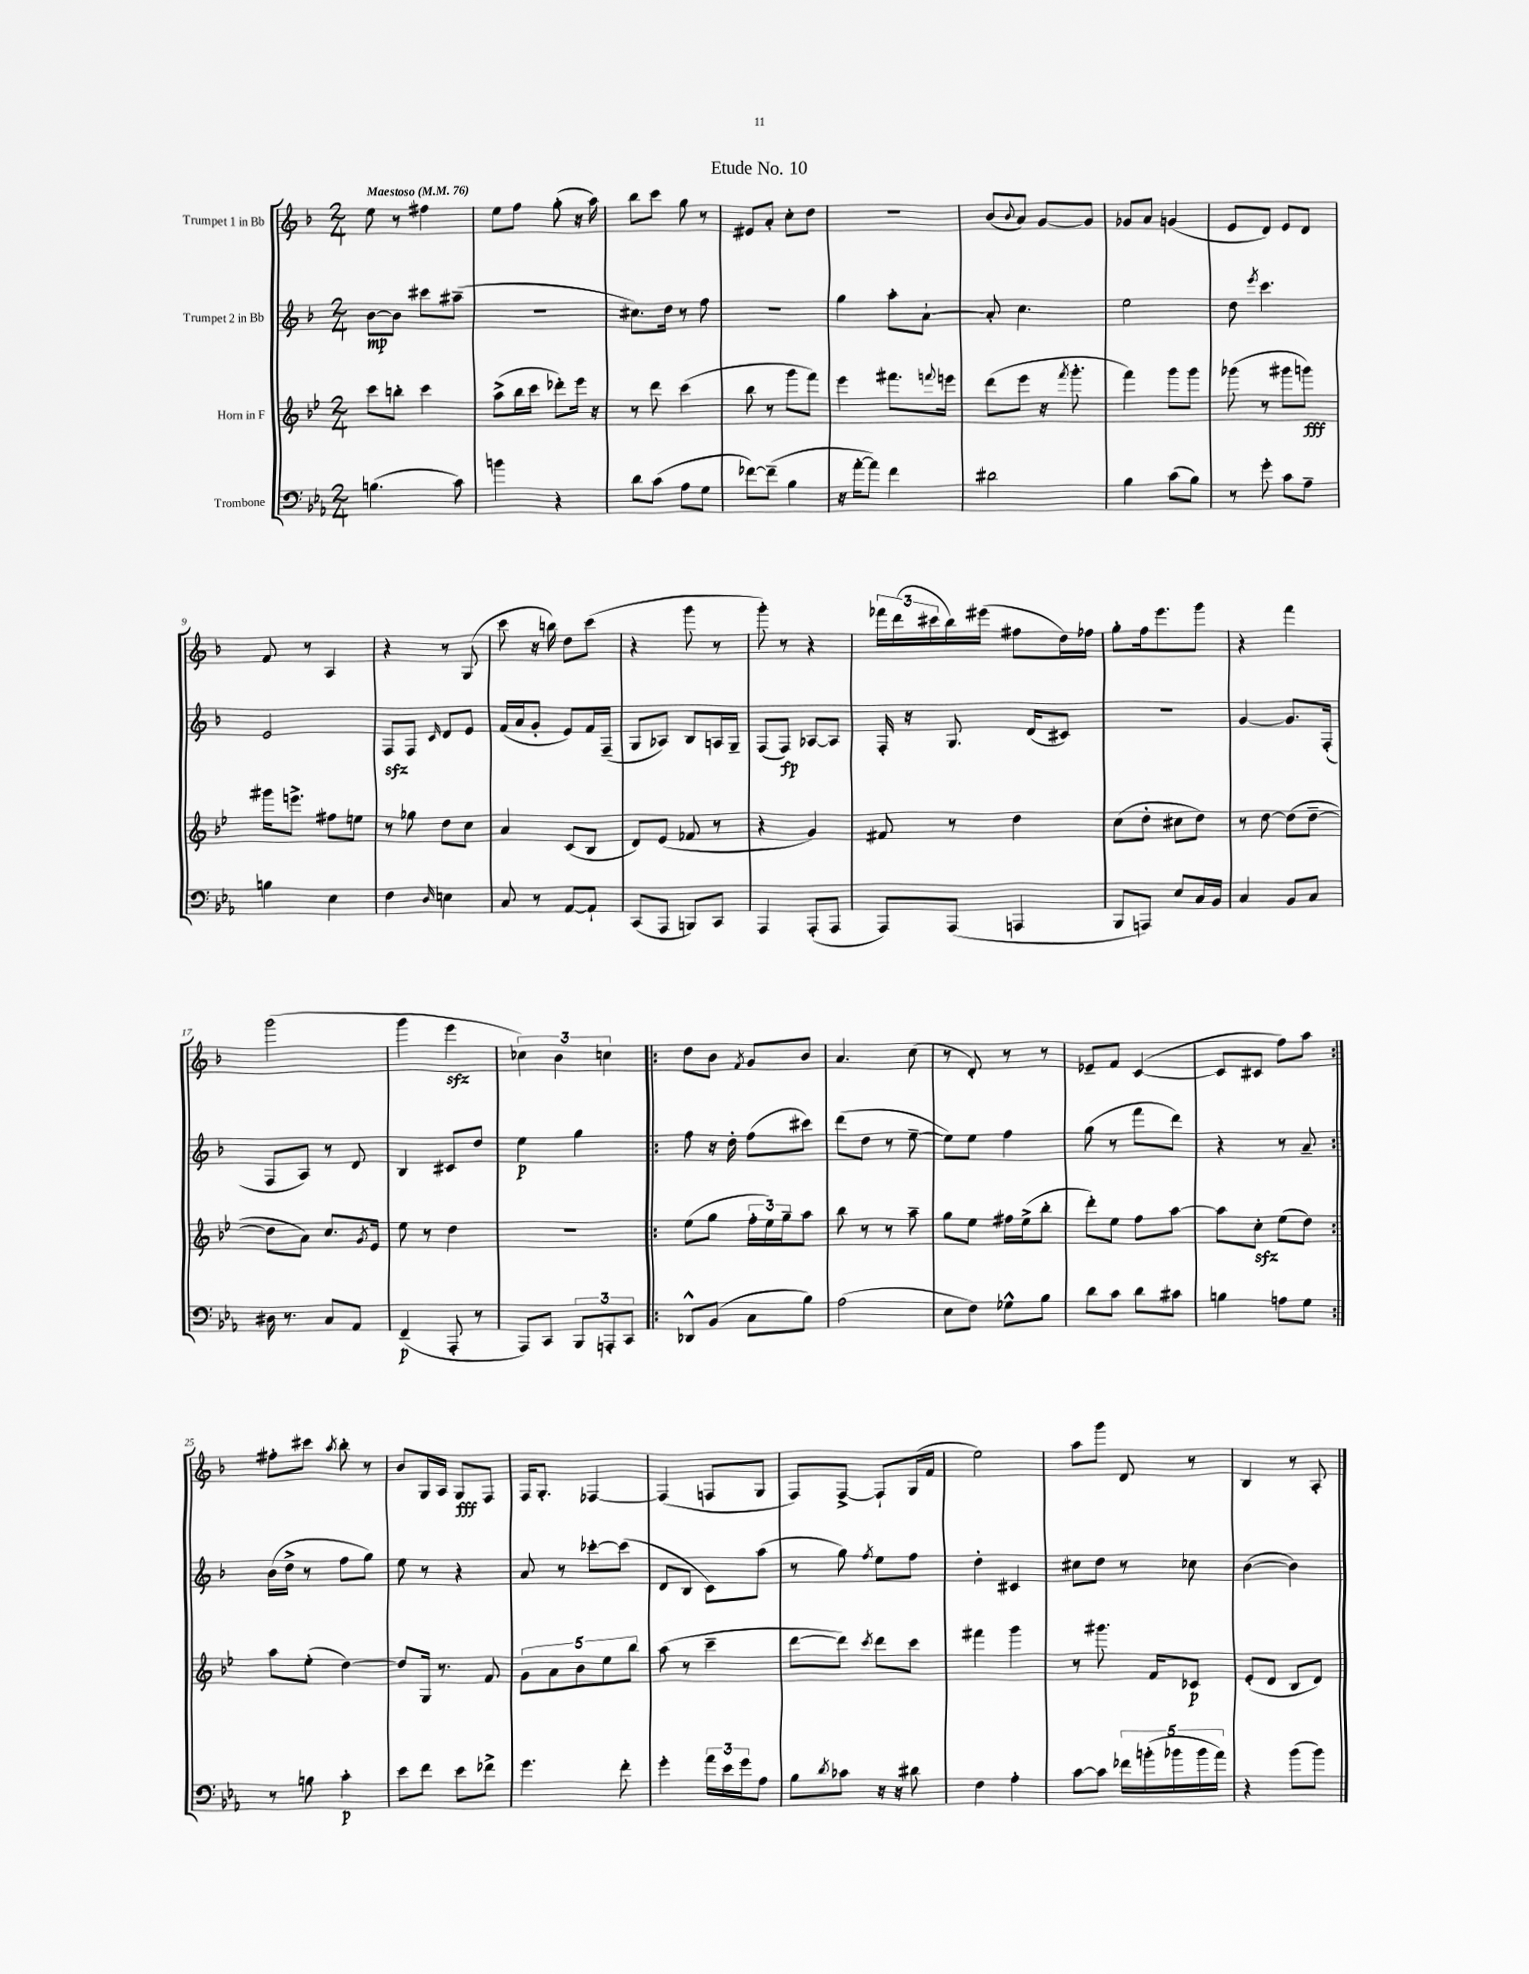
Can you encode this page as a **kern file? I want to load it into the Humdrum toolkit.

**kern	**kern	**kern	**kern
*staff4	*staff3	*staff2	*staff1
*clefF4	*clefG2	*clefG2	*clefG2
*k[b-e-a-]	*k[b-e-]	*k[b-]	*k[b-]
*M2/4	*M2/4	*M2/4	*M2/4
*MM76	*MM76	*MM76	*MM76
(4.B	8ccc	[8b-	8ee
.	8bb'	8b-]	8r
.	4ccc	8ccc#	4ff#
8c)	.	(8aa#~	.
=	=	=	=
4b	(8aa^	2r	8ee
.	16bb-	.	8ff
.	16ccc	.	.
4r	8ddd-')	.	(8gg'
.	16eee-	.	16r
.	16r	.	16aa)
=	=	=	=
8d	8r	8.cc#)	8bb-
(8c	8ddd	.	8ccc
.	.	16dd	.
8A-	(4ccc	8r	8gg
8G	.	8ff	8r
=	=	=	=
[8f-)	8bb-	2r	8e#
(8f-~]	8r	.	8a'
4B-	8ggg	.	8cc'
.	8fff)	.	8dd
=	=	=	=
16r	4eee-	4gg	2r
[16a-'	.	.	.
8a-])	.	.	.
4f	8.fff#	8aa'	.
.	.	[8a`	.
.	8qqfff	.	.
.	16eee	.	.
=	=	=	=
2d#	(8ddd	8a']	(8b-
.	.	.	8qqb-
.	8eee-	4.cc	8a)
.	16r	.	[8g
.	8qfff	.	.
.	8.ggg'	.	.
.	.	.	8g]
=	=	=	=
4B-	4fff)	2ee	8g-
.	.	.	8a
(8c	8ggg	.	(4g
8B-)	8ggg	.	.
=	=	=	=
8r	(8ggg-	8dd	8e
.	.	8qeee	.
8g'	8r	4.ccc	8d)
8c	8ggg#	.	8e
8A-~	8ggg)	.	8d
=	=	=	=
4B	16ggg#	2e	8f
.	8.eee^	.	.
.	.	.	8r
4E-	8ff#	.	4A
.	8ee	.	.
=	=	=	=
4F	8r	8F	4r
.	8gg-	8F	.
16qqD	.	16qqc	.
4E	8dd	8d	8r
.	8cc	8e	(8G
=	=	=	=
8C	4a	(16f	8ccc
.	.	16a	.
8r	.	8g'	16r
.	.	.	16bb)
[8AA-	(8c	8e)	8dd
8AA-`]	8B-	16f	(8ccc
.	.	(16F~	.
=	=	=	=
(8CC	8d)	8G	4r
8AAA-	(8e-	8A-)	.
8BBB)	8f-	8B-	8ggg
8CC	8r	16A	8r
.	.	16G~	.
=	=	=	=
4AAA-	4r	(8F	8ggg')
.	.	8F)	8r
(8AAA-'	4g)	[8A-	4r
8AAA-	.	8A-]	.
=	=	=	=
8AAA-)	8f#	16F'	24fff-
.	.	.	(24ddd
.	.	16r	.
.	.	.	24ccc#
(8AAA-	8r	8.G	16bb-)
.	.	.	(16eee#
4AAA	4dd	.	8ff#
.	.	(16d	.
.	.	8c#)	16dd)
.	.	.	16ff-
=	=	=	=
8BBB-	(8cc	2r	8gg'
8AAA)	8dd'	.	16ff
.	.	.	8.eee
8E-	8cc#	.	.
16C	8dd)	.	8ggg
16BB-	.	.	.
=	=	=	=
4C	8r	[4g	4r
.	[8dd	.	.
8BB-	(8dd]	8.g]	4fff
8C	[8dd~	.	.
.	.	(16F'	.
=	=	=	=
16D#	8dd]	8F	(2ggg
8.r	.	.	.
.	8a)	8A)	.
8C	8.cc	8r	.
8AA-	.	8d	.
.	8qg	.	.
.	16e-	.	.
=	=	=	=
(4FF~	8ee-	4B-	4ggg
.	8r	.	.
8AAA-'	4dd	8c#	4eee
8r	.	8dd	.
=	=	=	=
8AAA-)	2r	4ee	6cc-)
8CC	.	.	.
.	.	.	6b-
12BBB-	.	4gg	.
12AAA'	.	.	6cc
12CC	.	.	.
=!|:	=!|:	=!|:	=!|:
8DD-^^	(8ee-	8ff	8dd
(8BB-	8gg	16r	8b-
.	.	16dd'	.
.	.	.	8qf
8C	24ff'	(8ff	8g
.	24ee-)	.	.
.	24gg~	.	.
8B-)	8aa	8ccc#)	8b-
=	=	=	=
(2A-	8bb-	(8ddd	4.a
.	8r	8dd	.
.	8r	8r	.
.	8aa~	[8ee~	(8cc
=	=	=	=
8E-	8gg	8ee])	8r
8F)	8ee-	8ee	8d')
8G-^^	16ff#	4ff	8r
.	(16ee-^	.	.
8B-	8bb-'	.	8r
=	=	=	=
8d	8ddd')	(8gg	8e-~
8c	8ee-	8r	8f
8d	8ff	8fff	([4c
8c#	[8aa	8ddd)	.
=	=	=	=
4B	8aa]	4r	8c]
.	8cc'	.	8c#
8A	(8ee-	8r	8ff)
8G	8dd)	8a~	8aa
=:|!	=:|!	=:|!	=:|!
8r	8aa	(16b-	8ff#'
.	.	16dd^	.
8B	(8ee-'	8r	8ccc#
.	.	.	8qaa
4c'	[4dd)	8ff	8bb-'
.	.	8gg)	8r
=	=	=	=
8e-	8dd]	8ee	8b-
8f	16G	8r	16G
.	8.r	.	16A
8e-	.	4r	8G
8f-^	8f	.	8F
=	=	=	=
4.g	10g	8a	16F
.	.	.	8.G'
.	10a	.	.
.	.	8r	.
.	10b-	.	.
.	.	[8ccc-'	[4F-
.	10ee-	.	.
8f'	.	(8ccc-]	.
.	10bb-	.	.
=	=	=	=
4g'	(8aa	8d	(4F-]
.	8r	8B-	.
24a-	4ccc~	8c)	8F
24e-	.	.	.
24g	.	.	.
8A-	.	(8aa	8G
=	=	=	=
8B-	[8ddd	8r	8F)
8qd	.	.	.
8c-	8ddd])	8gg)	[8F^
.	8qccc	8qff	.
16r	8ddd	8ee	8F`]
16r	.	.	.
8d#	8ccc	8ff	(16G
.	.	.	16f
=	=	=	=
4F	4fff#	4dd'	2ee)
4A-'	4ggg	4c#	.
=	=	=	=
[8c	8r	8cc#	8aa
8c]	8.ggg#	8dd	8ggg
20f-	.	8r	8d
(20b'	.	.	.
.	16f	.	.
20b-	.	.	.
.	8c-	8cc-	8r
20b-	.	.	.
20a-)	.	.	.
=	=	=	=
4r	(8e-'	([4b-	4B-
.	8d	.	.
(8b-	8B-	4b-])	8r
8b-)	8d)	.	8A'
==	==	==	==
*-	*-	*-	*-
